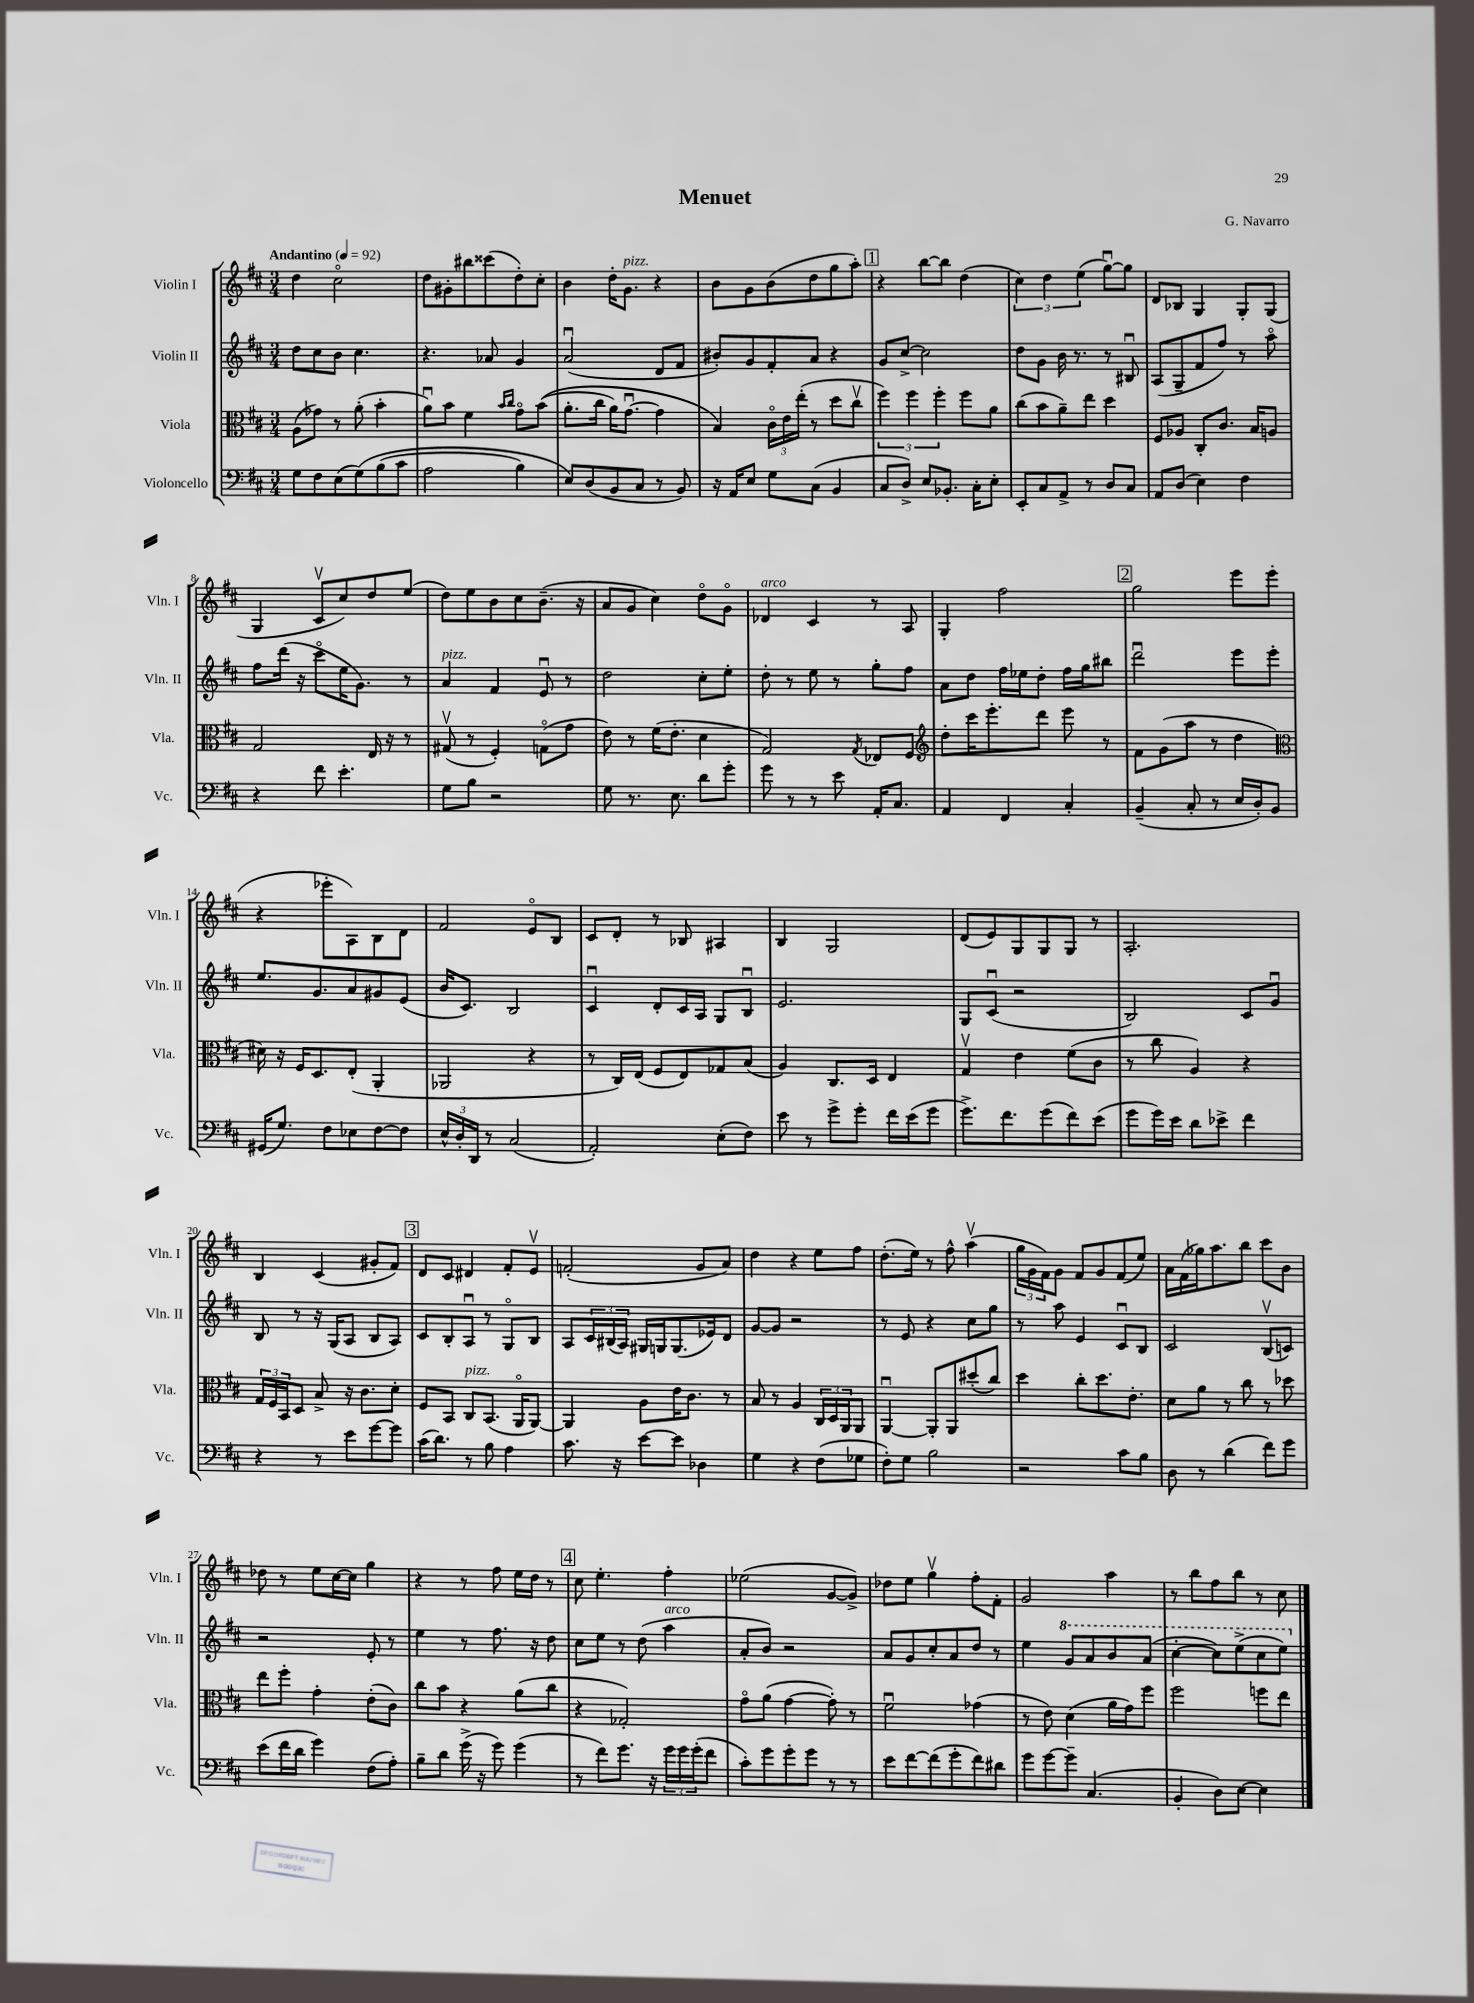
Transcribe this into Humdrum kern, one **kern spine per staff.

**kern	**kern	**kern	**kern
*part4	*part3	*part2	*part1
*staff4	*staff3	*staff2	*staff1
*I"Violoncello	*I"Viola	*I"Violin II	*I"Violin I
*I'Vc.	*I'Vla.	*I'Vln. II	*I'Vln. I
*clefF4	*clefC3	*clefG2	*clefG2
*k[f#c#]	*k[f#c#]	*k[f#c#]	*k[f#c#]
*M3/4	*M3/4	*M3/4	*M3/4
*MM92	*MM92	*MM92	*MM92
=1	=1	=1	=1
!	!	!	!LO:TX:a:B:t=Andantino
8G\L	(8A\L	8dd\L	4dd\
8F#\	8g-X\J)	8cc#\	.
(8E\	8r	8b\J	2cc#\
(8G\)	(8a'\	4.cc#\	.
(8B\	4b'\	.	.
8c#\J	.	.	.
=2	=2	=2	=2
2A\	8au\L)	4.r	8dd\L
.	8b\J	.	8g#X'\
.	4f#\	.	8bb#X\
.	.	8a-X/	(8ccc##X\
.	16qqb/LL	.	.
.	16qqcc#/JJ	.	.
4B\)	8g\L	4g/	8dd'\)
.	((8b\J	.	8cc#'\J
=3	=3	=3	=3
8E/L)	8.a'\L	(2au/	4b\
(8D/	.	.	.
.	16cc#\Jk	.	.
8BB/	16a\KL)	.	16dd'\KL
!	!	!	!LO:TX:a:i:t=pizz.
.	[8.gu\J	.	8.g\J
8C#/J	.	.	.
8r	4g\]	8d/L	4r
8BB/)	.	8f#/J	.
=4	=4	=4	=4
16r	4B/)	8b#X'/L)	8b\L
16AA/KL	.	.	.
8E/J	.	8g/	8g\
8G\L	24c#\LL	8f#'/	(8b\
.	24e\	.	.
.	(24ee'\JJ	.	.
(8C#\J	8r	8a/J	8dd\
4BB/	8dd\L	4r	8gg\
.	8cc#v\J	.	8aa'\J)
!!LO:REH:place=s1:t=1
=5	=5	=5	=5
8C#/L	6ff#\)	8g/L	4r
8D^/J)	.	[8cc#^/J	.
.	6ff#\	.	.
8E/L	.	2cc#\]	[8bb\L
.	6ff#'\	.	.
8.BB-X'/J	.	.	8bb\J]
.	8ff#\L	.	(4dd\
16C#'\KL	.	.	.
8E'\J	8a\J	.	.
=6	=6	=6	=6
8EE'/L	(8cc#\L	8dd\L	6cc#\)
8C#/	8b\	8g\J	.
.	.	.	6dd\
8AA^/J	8a~\)	16b\	.
.	.	8.r	.
.	.	.	(6ee\
8r	8ee\J	.	.
8D/L	4dd\	8r	[8ggu\L)
8C#/J	.	8B#Xu/	8gg\J]
=7	=7	=7	=7
8AA/L	8F#/L	(8A/L	8d/L
(8D/J	8A-X/J	8G~/	8B-X/J
4E\)	8C#'/L	8f#/	4G/
.	8.c#/J	8ff#/J)	.
4F#\	.	8r	8G'/L
.	16B/KL	.	.
.	8An/J	8aa\	(8G/J
!!LO:LB:g=z
=8	=8	=8	=8
4r	2G/	8ff#\L	4G/
.	.	(16ddd\Jk	.
.	.	16r	.
8f#\	.	8ccc#\L	8c#v/L
4.e'\	.	16ee\K	8cc#/)
.	.	8.g\J)	.
.	16E/	.	8dd/
.	16r	.	.
.	8r	8r	(8ee/J
=9	=9	=9	=9
!	!	!LO:TX:a:i:t=pizz.	!
8G\L	(8G#Xv/	4a/	8dd\L)
8B\J	8r	.	8ee\
2r	4F#'/)	4f#/	8b\
.	.	.	8cc#\
.	(8Gn\L	8eu/	(8.b~\J
.	8g\J	8r	.
.	.	.	16r
=10	=10	=10	=10
8G\	8e\)	2dd\	8a/L
8.r	8r	.	8g/J
.	(16f#\KL	.	4cc#\)
8.E\	8.e'\J	.	.
8d\L	4d\	8cc#'\L	8dd\L
8g'\J	.	8ee'\J	8g\J
=11	=11	=11	=11
!	!	!	!LO:TX:a:i:t=arco
8g\	2G/)	8dd'\	4d-X/
8r	.	8r	.
8r	.	8ee\	4c#/
8e\	.	8r	.
.	8qG/	.	.
16AA'/KL	8E-X/L	8gg'\L	8r
8.C#/J	.	.	.
.	8F#/J	8ff#\J	8A/
=12	=12	=12	=12
*	*clefG2	*	*
4AA/	8dd'\L	8a\L	4G'/
.	16ccc#\K	8dd\J	.
.	8.eee'\	.	.
4FF#/	.	16ff#\LL	2ff#\
.	.	16ee-X\J	.
.	8ddd\J	8dd'\J	.
4C#'/	8eee\	16ff#\LL	.
.	.	16gg\J	.
.	8r	8bb#X\J	.
!!LO:REH:place=s1:t=2
=13	=13	=13	=13
(4BB~/	8f#\L	2dddu\	2gg\
.	(8g\	.	.
8C#'/	8aa\J	.	.
8r	8r	.	.
16E/LL	4dd\	8eee\L	8eee\L
16D'/J)	.	.	.
8BB/J	.	8eee'\J	(8eee\J
!!LO:LB:g=z
=14	=14	=14	=14
*	*clefC3	*	*
(16GG#X/KL	16d#X\)	8.ee/L	4r
8.G/J)	16r	.	.
.	16F#/KL	.	.
.	8.D/	8.g/	.
8F#\L	.	.	8eee-X'\L
8E-X\	(8E'/J	8a/	8A\)
[8F#\	4AA'/	8g#X/	8B\
8F#\J]	.	(8e/J	8d\J
=15	=15	=15	=15
24E^^/LL	2AA-X/	16b/KL	2f#/
24D'/	.	.	.
.	.	8.c#/J)	.
24DD/JJ	.	.	.
8r	.	.	.
(2C#/	.	2B/	.
.	4r	.	8e/L
.	.	.	8B/J
=16	=16	=16	=16
2AA'/)	8r	4c#u/	8c#/L
.	16C#/LL)	.	8d'/J
.	(16E/JJ	.	.
.	8F#/L	8d'/L	8r
.	8E/)	16c#/L	8B-X/
.	.	16A/JJ	.
(8E'\L	8G-X/	8G/L	4A#X/
8F#\J)	(8B/J	8Bu/J	.
=17	=17	=17	=17
8e\	4A/)	2.e/	4B/
8r	.	.	.
8g^\L	8.C#/L	.	2G/
8g'\J	.	.	.
.	16D/Jk	.	.
16f#\LL	4E/	.	.
(16e\J	.	.	.
8g\J	.	.	.
=18	=18	=18	=18
8.g^\L)	4Gv/	8G/L	(8d/L
.	.	(8c#u/J	8e/)
8.f#\	.	.	.
.	4e\	2r	8G/
(8g\	.	.	8G/
8f#\)	(8f#\L	.	8G/J
(8e\J	8c#\J	.	8r
=19	=19	=19	=19
8g\L	8r	2B/)	2.A'/
16g\L)	8cc#\	.	.
16e\JJ	.	.	.
8d\L	4A/)	.	.
8e-X^\J	.	.	.
4f#\	4r	8c#/L	.
.	.	8gu/J	.
!!LO:LB:g=z
=20	=20	=20	=20
4r	24G/LL	8B/	4B/
.	24F#/	.	.
.	24BB/J	.	.
.	8D/J	8r	.
8r	8B^/	16r	(4c#/
.	.	(16G/KL	.
8e\L	16r	8A/J	.
.	8.c#\L	.	.
[8g\	.	8B/L	8g#X'/L
8g\J]	8d'\J	8A/J)	8f#/J)
!!LO:REH:place=s1:t=3
=21	=21	=21	=21
(16c#\KL	8F#/L	8c#/L	8d/L
8.d\J)	.	.	.
.	8BB/J	8B'/	8c#/J
!	!LO:TX:a:i:t=pizz.	!	!
8r	8C#/L	8Au/J	4d#X/
8B\	(8.BB/J	8r	.
4A\	.	8G/L	8f#'/L
.	16AA/KL	.	.
.	[8AA/J)	8B/J	8ev/J
=22	=22	=22	=22
8.c#\	4AA/]	8A/L	(2fn'/
.	.	24c#/L	.
.	.	(24B#X/	.
16r	.	.	.
.	.	24A/JJ)	.
[8e\L	8A\L	16G#X/LL	.
.	.	16Gn/J	.
8e\J]	16e\K	(8.G/	.
.	8.c#\J	.	.
4D-X\	.	.	8g/L
.	.	16e-X/k)	.
.	8r	8d/J	8a/J)
=23	=23	=23	=23
4G\	8B/	[8g/L	4dd\
.	8r	8g/J]	.
4r	4A/	2r	4r
(8F#\L	24C#/LL	.	8ee\L
.	24D/	.	.
.	24AA/J	.	.
8G-X\J	8AA/J	.	8ff#\J
=24	=24	=24	=24
8F#'\L)	[4AAu/	8r	(8.dd'\L
8G\J	.	8e/	.
.	.	.	16ee\Jk)
2B\	8AA'/L]	4r	8r
.	8AA/	.	8ff#^^\
.	(8dd#X'/	8cc#\L	(4aav\
.	8cc#/J)	8gg\J	.
=25	=25	=25	=25
2r	4dd\	8r	24gg\LL
.	.	.	24g\
.	.	.	24f#\J)
.	.	8aa\	8g\J
.	8cc#'\L	4e/	8f#/L
.	8.dd\	.	8g/
8c#\L	.	8c#u/L	(8f#/
.	8.e'\J	.	.
8B\J	.	8B/J	8ee/J)
=26	=26	=26	=26
8D\	8d\L	2c#/	16a\LL
.	.	.	(16f#\
8r	8a\J	.	16gg-X\J)
.	.	.	8.aa\
(4d\	8r	.	.
.	8cc#\	.	8bb\J
8f#\L)	8r	(8Bv/L	8ccc#\L
8g\J	8dd-X\	8cn/J)	8b\J
!!LO:LB:g=z
=27	=27	=27	=27
(8e\L	8ee\L	2r	8dd-X\
16f#\L	8ff#'\J	.	8r
16d\JJ	.	.	.
4g\)	4g'\	.	8ee\L
.	.	.	[16cc#\L
.	.	.	16cc#\JJ]
(8F#\L	(8e'\L	8e'/	4gg\
8A'\J)	8c#\J)	8r	.
=28	=28	=28	=28
8B~\L	8cc#\L	4ee\	4r
8d\J	8b\J	.	.
(16g^\	4r	8r	8r
16r	.	.	.
8g\)	.	8.ff#\	8ff#\
(4g\	(8a\L	.	16ee\LL
.	.	16r	16dd\JJ
.	8cc#\J	8dd\	8r
!!LO:REH:place=s1:t=4
=29	=29	=29	=29
8r	4r	8cc#\L	8cc#\
8f#\L)	.	8ee\J	4.ee'\
8.g\J	2G-X'/)	8r	.
.	.	(8dd\	.
16r	.	.	.
!	!	!LO:TX:a:i:t=arco	!
24g\LL	.	4aa\	4ff#'\
24g\	.	.	.
(24g'\J	.	.	.
8f#\J	.	.	.
=30	=30	=30	=30
8c#'\L)	8g\L	8a'/L	(2ee-X\
8g\	(8a\J	8b/J)	.
8g'\	[4g\	2r	.
8g\J	.	.	.
8r	8g'\])	.	[8g/L
8r	8r	.	8g^/J])
=31	=31	=31	=31
8e\L	2f#u\	8a/L	8dd-X\L
[8f#\	.	8g/	8ee\J
(8f#\]	.	8cc#'/	4ggv\
8g'\	.	8a/	.
8f#\)	(4g-X\	8dd/J	8ff#'\L
8d#X\J	.	8r	8f#'\J
=32	=32	=32	=32
8g\L	8r	4ee\	2g/
[8g\	8e\)	.	.
*	*	*8va	*
8g~\J]	(4d\	8gg/L	.
(4.C#/	.	8aa/	.
.	16a\LL	8bb/	4aa\
.	16g\J)	.	.
.	8ff#\J	(8aa/J	.
=33	=33	=33	=33
4BB'/	2ff#\	[4ccc#'\	8r
.	.	.	8bb\L
8D\L)	.	8ccc#\L])	8ff#\
[8E\J	.	(8eee^\	8bb\J
4E\]	8ffn\L	8ccc#\	8r
.	8ee\J	8eee\J)	8cc#\
*	*	*X8va	*
==	==	==	==
*-	*-	*-	*-
